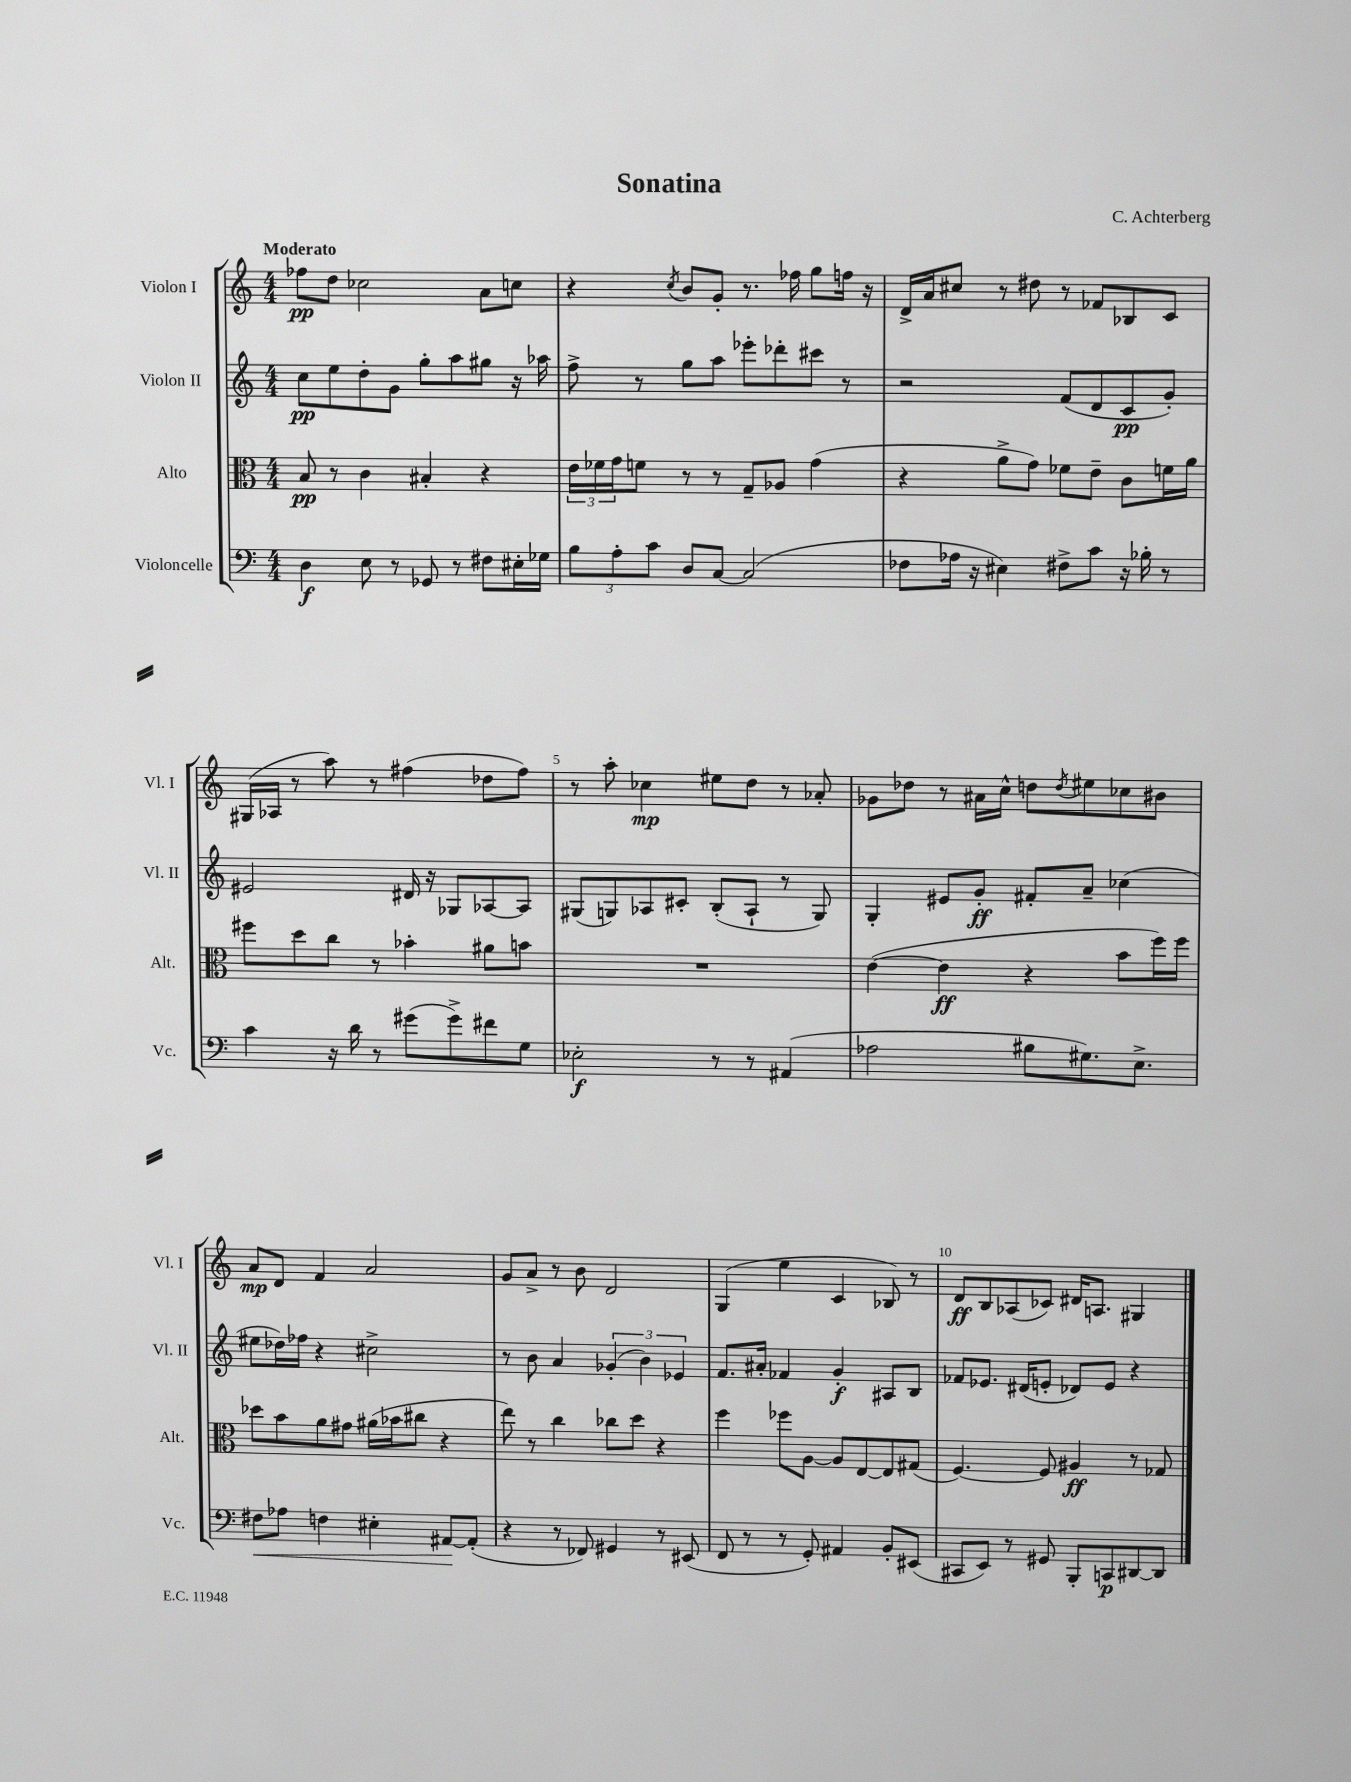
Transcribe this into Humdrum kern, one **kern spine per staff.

**kern	**kern	**kern	**kern
*staff4	*staff3	*staff2	*staff1
*clefF4	*clefC3	*clefG2	*clefG2
*k[]	*k[]	*k[]	*k[]
*M4/4	*M4/4	*M4/4	*M4/4
4D	8B	8cc	8ff-
.	8r	8ee	8dd
8E	4c	8dd'	2cc-
8r	.	8g	.
8GG-	4B#'	8gg'	.
8r	.	8aa	.
8F#	4r	8gg#	8a
16E#'	.	16r	8cc
16G-	.	16aa-	.
=	=	=	=
12B	24e	8ff^	4r
.	24f-	.	.
12A'	24g	.	.
.	8f	8r	.
12c	.	.	.
.	.	.	8qcc
8D	8r	8gg	8b
[8C	8r	8aa	8g'
(2C]	8G~	8eee-'	8.r
.	8A-	8ddd-'	.
.	.	.	16ff-
.	(4g	8ccc#	8gg
.	.	8r	16ff
.	.	.	16r
=	=	=	=
8F-	4r	2r	16d^
.	.	.	16a
16A-	.	.	8cc#
16r	.	.	.
4E#)	8a^	.	8r
.	8g)	.	8dd#
8F#^	8f-	(8f	8r
8c	8e~	8d	8f-
16r	8c	8c	8B-
16B-'	.	.	.
8r	16f	8g')	8c
.	16a	.	.
=	=	=	=
4c	8ff#	2e#	(16G#
.	.	.	16A-
.	8dd	.	8r
16r	8cc	.	8aa)
16d	.	.	.
8r	8r	.	8r
(8g#	4b-'	16d#	(4ff#
.	.	16r	.
8g#^)	.	8G-	.
8f#	8a#	[8A-	8dd-
8G	8b	8A-]	8ff#)
=	=	=	=
2E-'	1r	(8G#	8r
.	.	8G)	8aa'
.	.	8A-	4cc-
.	.	8c#'	.
8r	.	(8B'	8ee#
8r	.	8A-`	8dd
(4AA#	.	8r	8r
.	.	8G)	8a-'
=	=	=	=
2A-	([4e	4G'	8g-
.	.	.	8dd-
.	4e]	8e#	8r
.	.	8g'	16a#
.	.	.	16cc^^
8B#	4r	8f#'	8dd
.	.	.	8qdd
8.G#)	.	8a~	8ee#
.	8b	(4cc-	8cc-
8.E^	.	.	.
.	16ff)	.	8b#
.	16ff	.	.
=	=	=	=
8F#	8dd-	8ee#	8a
8A-	8b	16dd-)	8d
.	.	16ff-	.
4F	8a	4r	4f
.	8g#	.	.
4E#'	(16a#	2cc#^	2a
.	16b-	.	.
.	8cc#	.	.
[8AA#	4r	.	.
(8AA#']	.	.	.
=	=	=	=
4r	8ee)	8r	8g
.	8r	8b	8a^
8r	4cc	4a	8r
8FF-)	.	.	8b
4GG#	8cc-	(6g-'	2d
.	8dd	.	.
.	.	6b)	.
8r	4r	.	.
.	.	6e-	.
(8EE#	.	.	.
=	=	=	=
8FF	4ff	8.f	(4G
8r	.	.	.
.	.	16a#'	.
8r	8ff-	4f-	4ee
8GG')	[8A	.	.
4AA#	8A]	4g'	4c
.	[8E	.	.
8BB'	8E]	8A#	8B-)
(8EE#	(8G#	8B	8r
=	=	=	=
8CC#	[4.F)	8f-	8d
8EE)	.	8.e-	8B
8r	.	.	(8A-
.	.	(16d#	.
8GG#	8F]	8e'	8c-)
8BBB'	4A#	8d-)	16d#
.	.	.	8.A
8CC	.	8e	.
[8DD#	8r	4r	4G#
8DD#]	8G-	.	.
==	==	==	==
*-	*-	*-	*-
